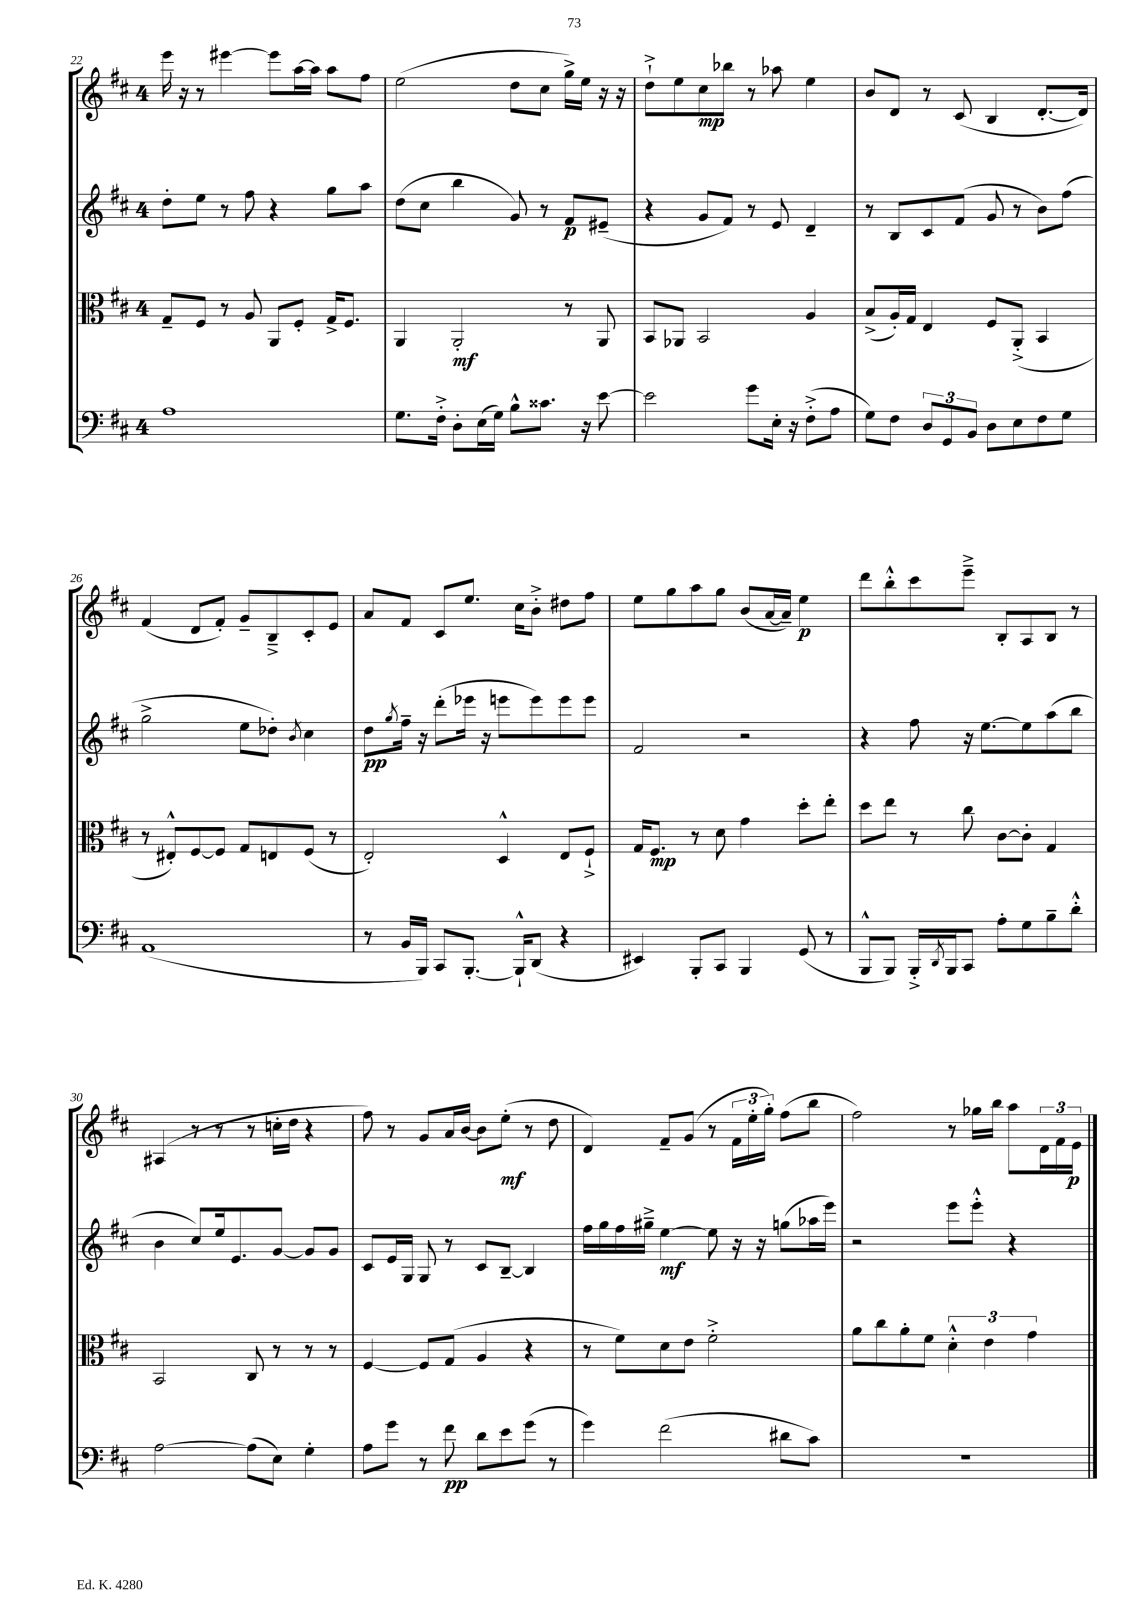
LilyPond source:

<<
\new StaffGroup <<
\new Staff = "s0" {
    \clef treble \key d \major \once \override Staff.TimeSignature.style = #'single-digit \time 4/4
    e'''16 r16 r8 eis'''4~ eis'''8 a''16~ a''16 a''8 fis''8 |
    e''2( d''8 cis''8 g''16->) e''16 r16 r16 |
    d''8-!-> e''8 cis''8\mp bes''8 r8 aes''8 e''4 |
    b'8 d'8 r8 cis'8( b4 d'8.~-. d'16) |
    fis'4( d'8 fis'8-.) g'8-- b8---> cis'8-. e'8 |
    a'8 fis'8 cis'8 e''8. cis''16 b'8-.-> dis''8 fis''8 |
    e''8 g''8 a''8 g''8 b'8( a'16~ a'16--) e''4\p |
    d'''8 b''8-.-^ cis'''8 e'''8---> b8-. a8 b8 r8 |
    ais4( r8 r8 r8 c''16-. d''16 r4 |
    fis''8) r8 g'8 a'16 b'16~ b'8 e''8-.\mf( r8 d''8 |
    d'4) fis'8-- g'8( r8 \tuplet 3/2 { fis'16 e''16-. g''16-.) } fis''8( b''8 |
    fis''2) r8 ges''16 b''16 a''8 \tuplet 3/2 { d'16 fis'16 e'16\p } \bar "|." |
}
\new Staff = "s1" {
    \clef treble \key d \major \once \override Staff.TimeSignature.style = #'single-digit \time 4/4
    d''8-. e''8 r8 fis''8 r4 g''8 a''8 |
    d''8( cis''8 b''4 g'8) r8 fis'8\p eis'8--( |
    r4 g'8 fis'8) r8 e'8 d'4-- |
    r8 b8 cis'8 fis'8( g'8 r8 b'8) fis''8( |
    g''2-> e''8 des''8-.) \acciaccatura { b'8 } cis''4 |
    d''8\pp \acciaccatura { g''8 } fis''16-- r16 d'''8-.( ees'''16 r16 e'''8 e'''8) e'''8 e'''8 |
    fis'2 r2 |
    r4 fis''8 r16 e''8.~ e''8 a''8( b''8 |
    b'4 cis''8) e''16 e'8. g'8~ g'8 g'8 |
    cis'8 e'16 g16 g8 r8 cis'8 b8~-- b4 |
    fis''16 g''16 fis''16 gis''16---> e''4~\mf e''8 r16 r16 g''8( aes''16 e'''16) |
    r2 e'''8 e'''8-.-^ r4 \bar "|." |
}
\new Staff = "s2" {
    \clef alto \key d \major \once \override Staff.TimeSignature.style = #'single-digit \time 4/4
    g8-- fis8 r8 a8 a,8 fis8-. g16-> fis8. |
    a,4 a,2-.\mf r8 a,8 |
    b,8 aes,8 b,2 a4 |
    b8->( a16-.) g16 e4 fis8 a,8-.->( b,4 |
    r8 eis8-.-^) fis8~ fis8 g8 e8 fis8( r8 |
    e2-.) d4-^ e8 fis8-!-> |
    g16 fis8.\mp r8 d'8 g'4 d''8-. e''8-. |
    d''8 e''8 r8 cis''8 cis'8~ cis'8-. g4 |
    b,2 cis8 r8 r8 r8 |
    fis4~ fis8 g8( a4 r4 |
    r8 fis'8) d'8 e'8 fis'2-.-> |
    a'8 cis''8 a'8-. fis'8 \tuplet 3/2 { d'4-.-^ e'4 g'4 } \bar "|." |
}
\new Staff = "s3" {
    \clef bass \key d \major \once \override Staff.TimeSignature.style = #'single-digit \time 4/4
    a1 |
    g8. fis16-.-> d8-. e16( g16) b8-^ cisis'8. r16 e'8~ |
    e'2 g'8 e16-. r16 fis8-.->( a8 |
    g8) fis8 \tuplet 3/2 { d8 g,8 b,8 } d8 e8 fis8 g8 |
    a,1( |
    r8 b,16 b,,16) cis,8 b,,8.~-. b,,16-!-^ d,8( r4 |
    eis,4) b,,8-. cis,8 b,,4 g,8( r8 |
    b,,8-^ b,,8) b,,16-.-> \acciaccatura { d,8 } b,,16 cis,8 a8-. g8 b8-- d'8-.-^ |
    a2~ a8( e8) g4-. |
    a8 g'8 r8 fis'8\pp d'8 e'8 g'8( r8 |
    g'4) fis'2( dis'8 cis'8) |
    R1 \bar "|." |
}
>>
>>
\layout { \context { \Score currentBarNumber = #22 } }
